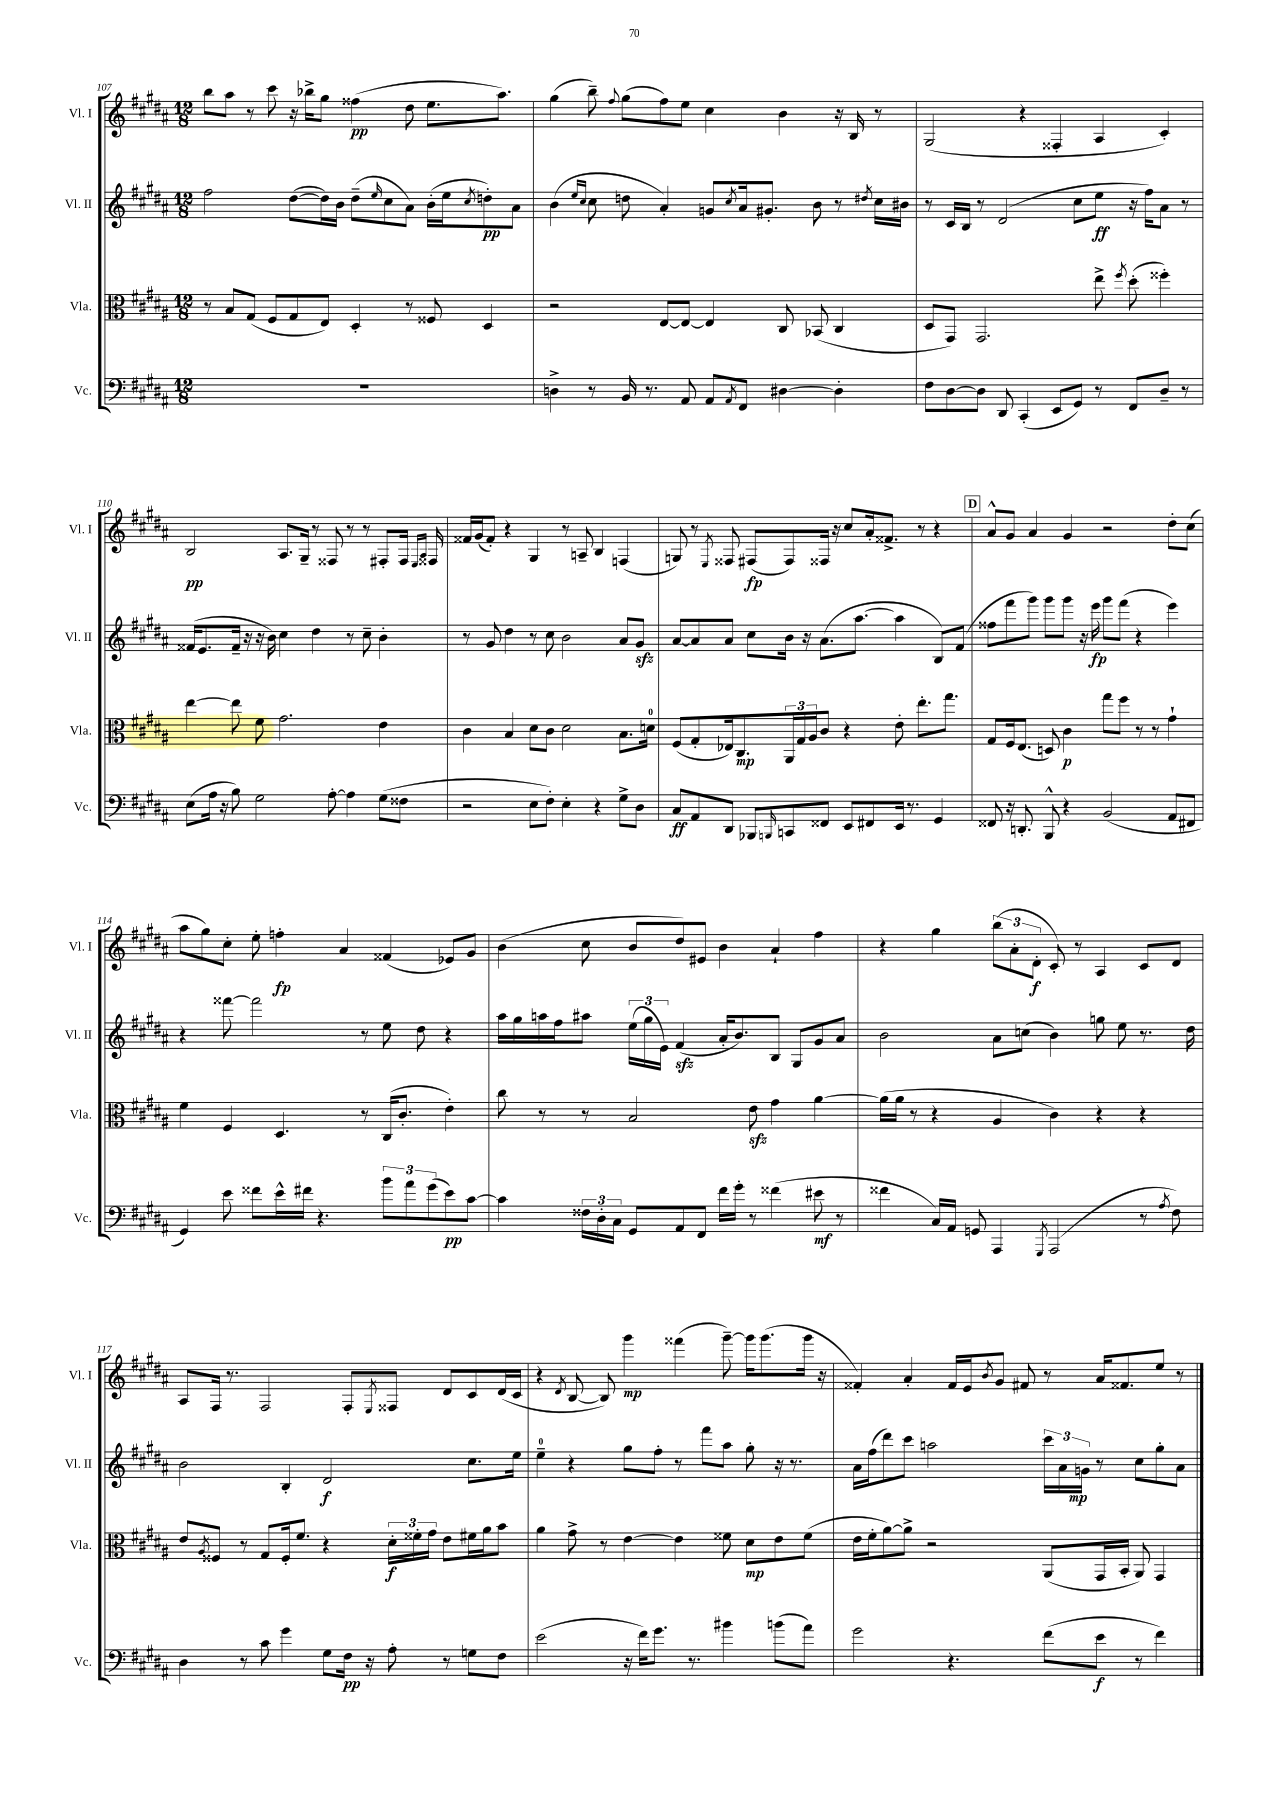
<<
\new StaffGroup <<
\new Staff = "s0" \with { instrumentName = "Vl. I" shortInstrumentName = "Vl. I" } {
    \clef treble \key b \major \numericTimeSignature \time 12/8
    b''8 ais''8 r8 cis'''8 r16 bes''16-> gis''8 fisis''4\pp( dis''8 e''8. ais''8.) |
    gis''4( b''8--) \appoggiatura { fis''8 } gis''8( fis''8) e''8 cis''4 b'4 r16 b16 r8 |
    gis2( r4 fisis4-. ais4 cis'4-.) |
    b2\pp ais8. gis16-- r8 fisis8 r8 r8 fis8-. fis16 \grace { e16 ais16 } fisis16 |
    fisis'16 gis'16( fisis'8-.) r4 gis4 r8 a8-- b4 f4( |
    g8) r8 \acciaccatura { e8 } fisis8 fis8\fp( fis8) fisis16 r16 cis''8 ais'16-. fisis'8.-> r8 r4 |
    \mark \markup { \box "D" } ais'8-^ gis'8 ais'4 gis'4 r2 dis''8-. cis''8( |
    ais''8 gis''8) cis''8-. e''8-. f''4-.\fp ais'4 fisis'4( ees'8) gis'8 |
    b'4( cis''8 b'8 dis''8) eis'8 b'4 ais'4-! fis''4 |
    r4 gis''4 \tuplet 3/2 { b''8( ais'8-. dis'8-.\f } cis'8-.) r8 ais4 cis'8 dis'8 |
    ais8 fis16 r8. fis2 fis8-. \acciaccatura { e8 } fisis8 dis'8 cis'8 dis'16( cis'16 |
    r4 \acciaccatura { dis'8 } b8~ b8) gis'''4\mp fisis'''4( gis'''8~--) gis'''16 gis'''8.( gis'''16 r16 |
    fisis'4-.) ais'4-. fisis'16 e'16 \acciaccatura { b'8 } gis'8 fis'8 r8 ais'16 fisis'8. e''8 r8 \bar "|." |
}
\new Staff = "s1" \with { instrumentName = "Vl. II" shortInstrumentName = "Vl. II" } {
    \clef treble \key b \major \numericTimeSignature \time 12/8
    fis''2 dis''8~( dis''16) b'16 dis''8--( \grace { e''16 } cis''8 ais'8) b'16-.( e''16 \acciaccatura { cis''8 } d''8-.\pp) ais'8 |
    b'4( \grace { e''16 cis''16 } cis''8 d''8 ais'4-.) g'8 \acciaccatura { cis''8 } ais'16 gis'8.-. b'8 r8 \acciaccatura { dis''8 } cis''16 bis'16 |
    r8 cis'16 b16 r8 dis'2( cis''8 e''8\ff r16 fis''16) ais'8 r8 |
    fisis'16( e'8. fisis'16-- r16 r16 b'16) cis''4 dis''4 r8 cis''8-- b'4-. |
    r8 gis'8 dis''4 r8 cis''8 b'2 ais'8 gis'8\sfz |
    ais'8~ ais'8 ais'8 cis''8 b'16 r16 ais'8.( ais''8.~ ais''4 b8) fis'8( |
    \mark \markup { \box "D" } fisis''8 fis'''8 gis'''8) gis'''8 gis'''8 r16 e'''16\fp gis'''8 fis'''8( r4 e'''4) |
    r4 fisis'''8~ fisis'''2 r8 e''8 dis''8 r4 |
    ais''16 gis''16 a''16 fis''16 ais''8 \tuplet 3/2 { e''16( gis''16 e'16) } fis'4\sfz( ais'16-. b'8.) b8 gis8 gis'8 ais'8 |
    b'2 ais'8 c''8( b'4) g''8 e''8 r8. dis''16 |
    b'2 b4-. dis'2\f cis''8. e''16 |
    e''4-0-- r4 gis''8 fis''8-. r8 fis'''8 ais''8 gis''8-. r16 r8. |
    ais'16 fis''16( dis'''8) cis'''8 a''2 \tuplet 3/2 { cis'''16 ais'16 g'16\mp } r8 cis''8 gis''8-. ais'8 \bar "|." |
}
\new Staff = "s2" \with { instrumentName = "Vla." shortInstrumentName = "Vla." } {
    \clef alto \key b \major \numericTimeSignature \time 12/8
    r8 b8 gis8( fis8 gis8 e8) dis4-. r8 fisis8 dis4 |
    r2 e8~ e8~ e4 cis8 bes,8( cis4 |
    dis8 gis,8) gis,2. e''8-> \acciaccatura { fis''8 } dis''8-.( fisis''4-.) |
    e''4~ e''8 fis'8 gis'2. e'4 |
    cis'4 b4 dis'8 cis'8 dis'2 b8. d'16-0 |
    fis8( gis8-. ees16) cis8.\mp \tuplet 3/2 { ais,16 gis16 ais16 } cis'8 r4 e'8-. e''8.-. gis''8. |
    \mark \markup { \box "D" } gis8 fis16 e8.( d8) cis'4\p gis''8 fis''8 r8 r8 gis'4-! |
    fis'4 fis4 dis4. r8 cis16( cis'8.-. e'4-.) |
    cis''8 r8 r8 b2 e'8\sfz gis'4 ais'4~ |
    ais'16( ais'16 r8 r4 ais4 cis'4) r4 r4 |
    e'8 \acciaccatura { ais8 } fisis8 r8 gis8 fisis16-. fis'8. r4 \tuplet 3/2 { dis'16-.\f fisis'16-. gis'16 } e'8 fis'16 ais'16 b'8 |
    ais'4 gis'8-> r8 e'4~ e'4 fisis'8 dis'8\mp e'8 fisis'8( |
    e'16 fis'16-. ais'8~) ais'8-> r2 ais,8( gis,16 b,16-. ais,8) gis,4 \bar "|." |
}
\new Staff = "s3" \with { instrumentName = "Vc." shortInstrumentName = "Vc." } {
    \clef bass \key b \major \numericTimeSignature \time 12/8
    R1. |
    d4-> r8 b,16 r8. ais,8 ais,8 \acciaccatura { ais,8 } fis,8 dis4~ dis4-. |
    fis8 dis8~ dis8 dis,8 cis,4-.( e,8 gis,8) r8 fis,8 dis8-- r8 |
    e8( ais16 r16 b8) gis2 ais8~-. ais4 gis8( fisis8 |
    r2 e8 fis8-.) e4-. r4 gis8-> dis8 |
    cis8\ff ais,8 dis,8 bes,,8 \grace { b,,16 } c,8 fisis,8 e,8 fis,8 e,16 r8. gis,4 |
    \mark \markup { \box "D" } fisis,8 r16 d,8.-. b,,8-^ r4 b,2( ais,8 fis,8 |
    gis,4) e'8 fisis'8 e'16-^ fis'16 r4. \tuplet 3/2 { b'8 ais'8 gis'8( } e'8\pp) cis'8~ |
    cis'4 \tuplet 3/2 { fisis16 dis16-. cis16 } gis,8 ais,8 fis,8 fis'16 gis'16-. r8 fisis'4( eis'8\mf r8 |
    fisis'4 cis16) ais,16 g,8 ais,,4 \acciaccatura { gis,,8 } ais,,2( r8 \acciaccatura { ais8 } fis8) |
    dis4 r8 cis'8 gis'4 gis8 fis16\pp r16 ais8-. r8 g8 fis8 |
    e'2( r16 fis'16) gis'8. r8. bis'4 b'8( ais'8) |
    gis'2 r4. fis'8( e'8\f r8 fis'4) \bar "|." |
}
>>
>>
\layout { \context { \Score currentBarNumber = #107 } }
